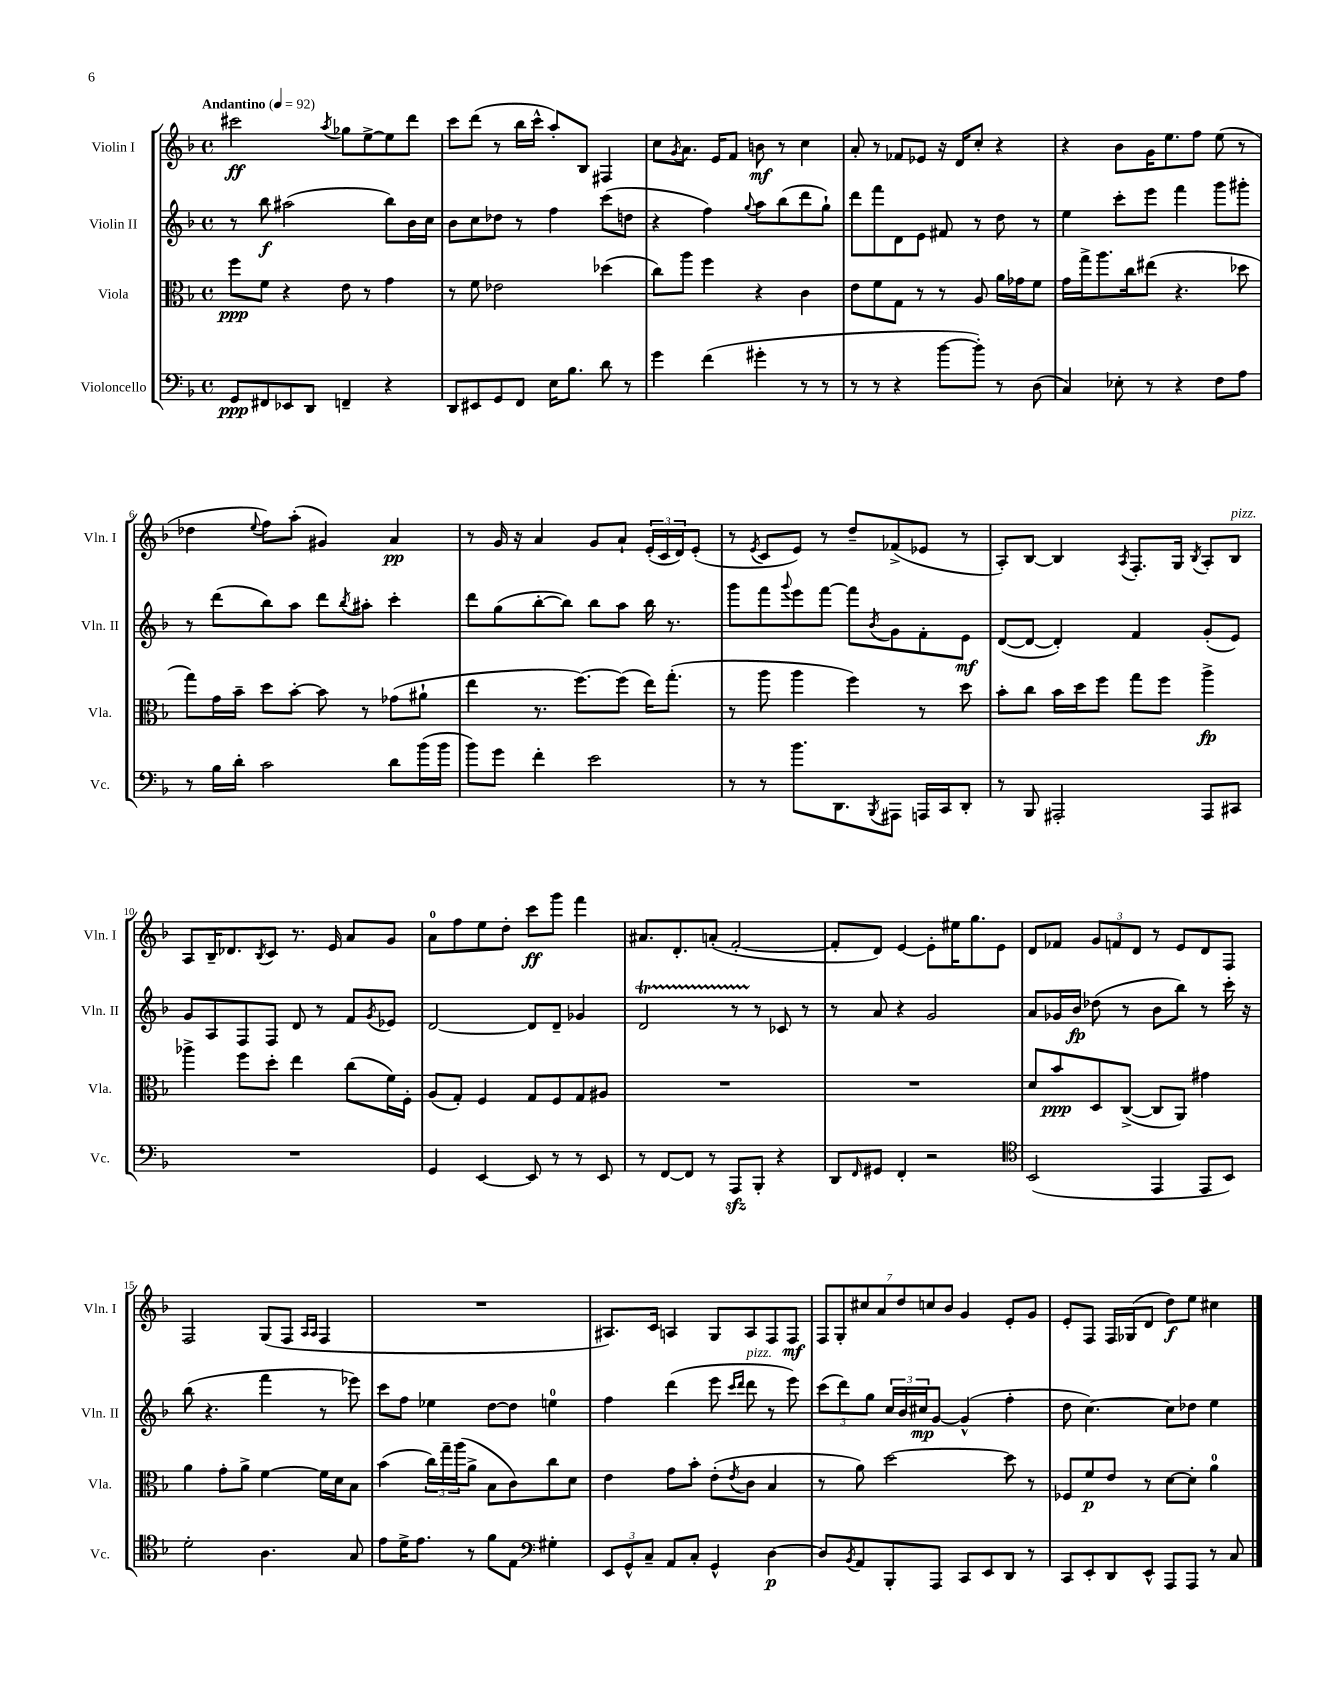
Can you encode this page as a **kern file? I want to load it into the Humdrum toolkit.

**kern	**dynam	**kern	**dynam	**kern	**dynam	**kern	**dynam
*part4	*part4	*part3	*part3	*part2	*part2	*part1	*part1
*staff4	*staff4	*staff3	*staff3	*staff2	*staff2	*staff1	*staff1
*I"Violoncello	*	*I"Viola	*	*I"Violin II	*	*I"Violin I	*
*I'Vc.	*	*I'Vla.	*	*I'Vln. II	*	*I'Vln. I	*
*clefF4	*	*clefC3	*	*clefG2	*	*clefG2	*
*k[b-]	*	*k[b-]	*	*k[b-]	*	*k[b-]	*
*M4/4	*	*M4/4	*	*M4/4	*	*M4/4	*
*met(c)	*	*met(c)	*	*met(c)	*	*met(c)	*
*MM92	*	*MM92	*	*MM92	*	*MM92	*
=1	=1	=1	=1	=1	=1	=1	=1
!	!	!	!	!	!	!LO:TX:a:B:t=Andantino	!
8GG/L	ppp	8ff\L	ppp	8r	.	2ccc#X\	ff
8FF#X/	.	8f\J	.	8bb-\	f	.	.
8EE-X/	.	4r	.	(2aa#X\	.	.	.
8DD/J	.	.	.	.	.	.	.
.	.	.	.	.	.	8qaa/	.
4FFn~/	.	8e\	.	.	.	8gg-X\L	.
.	.	8r	.	.	.	[8ee^\	.
4r	.	4g\	.	8bb-\L)	.	8ee\]	.
.	.	.	.	16b-\L	.	8ddd\J	.
.	.	.	.	16cc\JJ	.	.	.
=2	=2	=2	=2	=2	=2	=2	=2
8DD/L	.	8r	.	8b-\L	.	8ccc\L	.
8EE#X/	.	8f\	.	8cc\	.	(8ddd\J	.
8GG/	.	2e-X\	.	8dd-X\J	.	8r	.
8FF/J	.	.	.	8r	.	16bb-\LL	.
.	.	.	.	.	.	16ccc^^\JJ	.
16E\KL	.	.	.	4ff\	.	8aa'/L)	.
8.B-\J	.	.	.	.	.	.	.
.	.	.	.	.	.	8B-/J	.
8d\	.	(4dd-X\	.	(8ccc\L	.	4F#X/	.
8r	.	.	.	8ddn\J	.	.	.
=3	=3	=3	=3	=3	=3	=3	=3
4g\	.	8cc\L)	.	4r	.	8cc\L	.
.	.	.	.	.	.	8qg/	.
.	.	8aa\J	.	.	.	8.a\J	.
(4f\	.	4ff\	.	4ff\)	.	.	.
.	.	.	.	.	.	16e/KL	.
.	.	.	.	.	.	8f/J	.
.	.	.	.	8qqgg/	.	.	.
4g#X'\	.	4r	.	8aa\L	.	8bn\	mf
.	.	.	.	(8bb-\	.	8r	.
8r	.	4c\	.	8ddd\	.	4cc\	.
8r	.	.	.	8gg`\J)	.	.	.
=4	=4	=4	=4	=4	=4	=4	=4
8r	.	8e\L	.	8ddd\L	.	8a'/	.
8r	.	8f\	.	8fff\	.	8r	.
4r	.	8G\J	.	8d\	.	8f-X/L	.
.	.	8r	.	8e\J	.	8e-X/J	.
[8b-\L	.	8r	.	8f#X/	.	16r	.
.	.	.	.	.	.	16d/KL	.
8b-'\J])	.	8A/	.	8r	.	8cc'/J	.
8r	.	16a\LL	.	8dd\	.	4r	.
.	.	16g-X\J	.	.	.	.	.
(8D\	.	8f\J	.	8r	.	.	.
=5	=5	=5	=5	=5	=5	=5	=5
4C/)	.	16g\LL	.	4ee\	.	4r	.
.	.	16gg^\J	.	.	.	.	.
.	.	8.aa\	.	.	.	.	.
8E-X'\	.	.	.	8ccc'\L	.	8b-\L	.
.	.	16cc\k	.	.	.	.	.
8r	.	(8ee#X\J	.	8eee\J	.	16g\K	.
.	.	.	.	.	.	8.ee\	.
4r	.	4.r	.	4fff\	.	.	.
.	.	.	.	.	.	8ff\J	.
8F\L	.	.	.	8ggg\L	.	(8ee\	.
8A\J	.	8dd-X\	.	8ggg#X'\J	.	8r	.
!!LO:LB:g=z
=6	=6	=6	=6	=6	=6	=6	=6
8r	.	8gg\L)	.	8r	.	4dd-X\	.
16B-\LL	.	16g\L	.	(8ddd\L	.	.	.
16d'\JJ	.	16b-~\JJ	.	.	.	.	.
.	.	.	.	.	.	8qqee/	.
2c\	.	8dd\L	.	8bb-\)	.	8ff\L)	.
.	.	[8b-'\J	.	8aa\J	.	(8aa'\J	.
.	.	8b-\]	.	8ddd\L	.	4g#X/)	.
.	.	.	.	8qbb-/	.	.	.
.	.	8r	.	8aa#X'\J	.	.	.
8d\L	.	(8g-X\L	.	4ccc'\	.	4a/	pp
(16b-\L	.	8a#X`\J	.	.	.	.	.
16b-\JJ	.	.	.	.	.	.	.
=7	=7	=7	=7	=7	=7	=7	=7
8b-\L)	.	4ee\	.	8ddd\L	.	8r	.
8g\J	.	.	.	(8gg\	.	16g/	.
.	.	.	.	.	.	16r	.
4f'\	.	8.r	.	[8bb-'\	.	4a/	.
.	.	.	.	8bb-\J])	.	.	.
.	.	[8.ff\L)	.	.	.	.	.
2e\	.	.	.	8bb-\L	.	8g/L	.
.	.	(8ff\J]	.	8aa\J	.	8a`/J	.
.	.	16ee\KL)	.	16bb-\	.	(24e'/LL	.
.	.	.	.	.	.	24c/	.
.	.	(8.gg'\J	.	8.r	.	.	.
.	.	.	.	.	.	24d/J)	.
.	.	.	.	.	.	(8e'/J	.
=8	=8	=8	=8	=8	=8	=8	=8
8r	.	8r	.	8ggg\L	.	8r	.
.	.	.	.	.	.	8qe/	.
8r	.	8aa\	.	8fff\	.	8c/L	.
.	.	.	.	8qqggg/	.	.	.
8.b-\L	.	4aa\	.	8eee\	.	8e/J)	.
.	.	.	.	[8fff\J	.	8r	.
8.DD\	.	.	.	.	.	.	.
.	.	4ff\)	.	8fff\L]	.	8dd~/L	.
8qBBB-/	.	.	.	8qb-/	.	.	.
8AAA#X\J	.	.	.	8g\	.	(8f-X^/	.
16AAAn/LL	.	8r	.	8f'\	.	8e-X/J	.
16CC/J	.	.	.	.	.	.	.
8DD'/J	.	8dd\	.	8e\J	mf	8r	.
=9	=9	=9	=9	=9	=9	=9	=9
8r	.	8b-'\L	.	([8d/L	.	8A'/L)	.
8BBB-/	.	8cc\J	.	8d/J_	.	[8B-/J	.
2AAA#X'/	.	16b-\LL	.	4d'/])	.	4B-/]	.
.	.	16dd\J	.	.	.	.	.
.	.	8ff\J	.	.	.	.	.
.	.	.	.	.	.	8qA/	.
.	.	8gg\L	.	4f/	.	8.F'/L	.
.	.	8ff\J	.	.	.	.	.
.	.	.	.	.	.	16G/Jk	.
.	.	.	.	.	.	8qB-/	.
8AAA#/L	.	4aa^\	fp	(8g'/L	.	8A'/L	.
!	!	!	!	!	!	!LO:TX:a:i:t=pizz.	!
8CC#X/J	.	.	.	8e/J)	.	8B-/J	.
!!LO:LB:g=z
=10	=10	=10	=10	=10	=10	=10	=10
1r	.	4aa-X^\	.	8g/L	.	8A/L	.
.	.	.	.	8A/	.	16B-~/K	.
.	.	.	.	.	.	8.d-X/	.
.	.	8ff\L	.	8F/	.	.	.
.	.	.	.	.	.	8qB-/	.
.	.	8dd'\J	.	8F/J	.	8c/J	.
.	.	4ee\	.	8d/	.	8.r	.
.	.	.	.	8r	.	.	.
.	.	.	.	.	.	16e/	.
.	.	(8cc\L	.	8f/L	.	8a/L	.
.	.	.	.	8qg/	.	.	.
.	.	16f\L)	.	8e-X/J	.	8g/J	.
.	.	16F'\JJ	.	.	.	.	.
=11	=11	=11	=11	=11	=11	=11	=11
4GG/	.	(8A/L	.	[2d/	.	8a\L	.
.	.	8G'/J)	.	.	.	8ff\	.
[4EE/	.	4F/	.	.	.	8ee\	.
.	.	.	.	.	.	8dd'\J	.
8EE/]	.	8G/L	.	8d/L]	.	8ccc\L	ff
8r	.	8F/	.	8d~/J	.	8ggg\J	.
8r	.	8G/	.	4g-X/	.	4fff\	.
8EE/	.	8A#X/J	.	.	.	.	.
=12	=12	=12	=12	=12	=12	=12	=12
8r	.	1r	.	2dT/	.	8.a#X/L	.
[8FF/L	.	.	.	.	.	.	.
.	.	.	.	.	.	8.d'/	.
8FF/J]	.	.	.	.	.	.	.
8r	.	.	.	.	.	(8an'/J	.
8AAAzz/L	.	.	.	8r	.	[2f'/	.
8BBB-'/J	.	.	.	8r	.	.	.
4r	.	.	.	8c-X/	.	.	.
.	.	.	.	8r	.	.	.
=13	=13	=13	=13	=13	=13	=13	=13
8DD/L	.	1r	.	8r	.	8f'/L]	.
16qqFF/	.	.	.	.	.	.	.
8GG#X/J	.	.	.	8a/	.	8d/J)	.
4FF'/	.	.	.	4r	.	[4e/	.
2r	.	.	.	2g/	.	8e'\L]	.
.	.	.	.	.	.	16ee#X\K	.
.	.	.	.	.	.	8.gg\	.
.	.	.	.	.	.	8e\J	.
=14	=14	=14	=14	=14	=14	=14	=14
*clefC4	*	*	*	*	*	*	*
(2BB-/	.	8d/L	.	8a/L	.	8d/L	.
.	.	8b-/	ppp	16g-X/L	.	8f-X/J	.
.	.	.	.	16b-/JJ	fp	.	.
.	.	8D/	.	(8dd-X\	.	12g/L	.
.	.	.	.	.	.	12fn/	.
.	.	([8C^/J	.	8r	.	.	.
.	.	.	.	.	.	12d/J	.
4EE/	.	8C/L]	.	8b-\L	.	8r	.
.	.	8AA/J)	.	8bb-\J)	.	8e/L	.
8EE/L	.	4g#X\	.	8r	.	8d/	.
8BB-/J)	.	.	.	16ccc'\	.	8F/J	.
.	.	.	.	16r	.	.	.
!!LO:LB:g=z
=15	=15	=15	=15	=15	=15	=15	=15
2d'\	.	4a\	.	(8bb-\	.	2F/	.
.	.	.	.	4.r	.	.	.
.	.	8g'\L	.	.	.	.	.
.	.	8a^\J	.	.	.	.	.
4.A\	.	[4f\	.	4fff\	.	(8G/L	.
.	.	.	.	.	.	8F/J	.
.	.	.	.	.	.	16qqA/LL	.
.	.	.	.	.	.	16qqA/JJ	.
.	.	16f\LL]	.	8r	.	4F/	.
.	.	16d\J	.	.	.	.	.
8G/	.	8B-\J	.	8eee-X\)	.	.	.
=16	=16	=16	=16	=16	=16	=16	=16
8e\L	.	(4b-\	.	8ccc\L	.	1r	.
16d^\K	.	.	.	8ff\J	.	.	.
8.e\J	.	.	.	.	.	.	.
.	.	24cc\LL)	.	4ee-X\	.	.	.
.	.	24gg~\	.	.	.	.	.
.	.	(24aa\J	.	.	.	.	.
8r	.	8a^\J	.	.	.	.	.
8f\L	.	8B-\L	.	[8dd\L	.	.	.
8E\J	.	8c\)	.	8dd\J]	.	.	.
*clefF4	*	*	*	*	*	*	*
4G#X'\	.	8cc\	.	4een\	.	.	.
.	.	8d\J	.	.	.	.	.
=17	=17	=17	=17	=17	=17	=17	=17
12EE/L	.	4e\	.	4ff\	.	8.A#X/L)	.
12GG^^/	.	.	.	.	.	.	.
12C~/J	.	.	.	.	.	.	.
.	.	.	.	.	.	16c/Jk	.
8AA/L	.	8g\L	.	(4ddd\	.	4An/	.
8C'/J	.	8b-'\J	.	.	.	.	.
4GG^^/	.	(8e'\L	.	8eee\	.	8G/L	.
.	.	.	.	16qqccc/LL	.	.	.
.	.	8qe/	.	16qqddd/JJ	.	.	.
!	!	!	!	!LO:TX:a:i:t=pizz.	!	!	!
.	.	8c\J	.	8ddd\	.	8A/	.
[4D\	p	4B-/	.	8r	.	8F/	.
.	.	.	.	8eee\)	.	8F/J	mf
=18	=18	=18	=18	=18	=18	=18	=18
8D/L]	.	8r	.	(12ccc\L	.	14F/L	.
.	.	.	.	.	.	14G'/	.
.	.	.	.	12ddd\)	.	.	.
8qBB-/	.	.	.	.	.	.	.
8AA/	.	8a\)	.	.	.	.	.
.	.	.	.	.	.	14cc#X/	.
.	.	.	.	12gg\J	.	.	.
.	.	.	.	.	.	14a/	.
8BBB-'/	.	[2dd\	.	24cc/LL	.	.	.
.	.	.	.	.	.	14dd/	.
.	.	.	.	24b-/	.	.	.
.	.	.	.	24cc#X/J	mp	.	.
.	.	.	.	.	.	14ccn/	.
8AAA/J	.	.	.	[8g/J	.	.	.
.	.	.	.	.	.	14b-/J	.
8CC/L	.	.	.	(4g^^/]	.	4g/	.
8EE/	.	.	.	.	.	.	.
8DD/J	.	8dd\]	.	4ff'\	.	8e'/L	.
8r	.	8r	.	.	.	8g/J	.
=19	=19	=19	=19	=19	=19	=19	=19
8CC/L	.	8F-X/L	.	8dd\	.	8e'/L	.
8EE'/	.	8f/	p	[4.cc\)	.	8F/J	.
8DD/	.	8e/J	.	.	.	16F/LL	.
.	.	.	.	.	.	(16G-X/J	.
8EE^^/J	.	8r	.	.	.	8d/J	.
8AAA/L	.	[8d\L	.	8cc\L]	.	8dd\L)	f
8AAA/J	.	8d'\J]	.	8dd-X\J	.	8ee\J	.
8r	.	4a\	.	4ee\	.	4cc#X\	.
8C/	.	.	.	.	.	.	.
==	==	==	==	==	==	==	==
*-	*-	*-	*-	*-	*-	*-	*-
